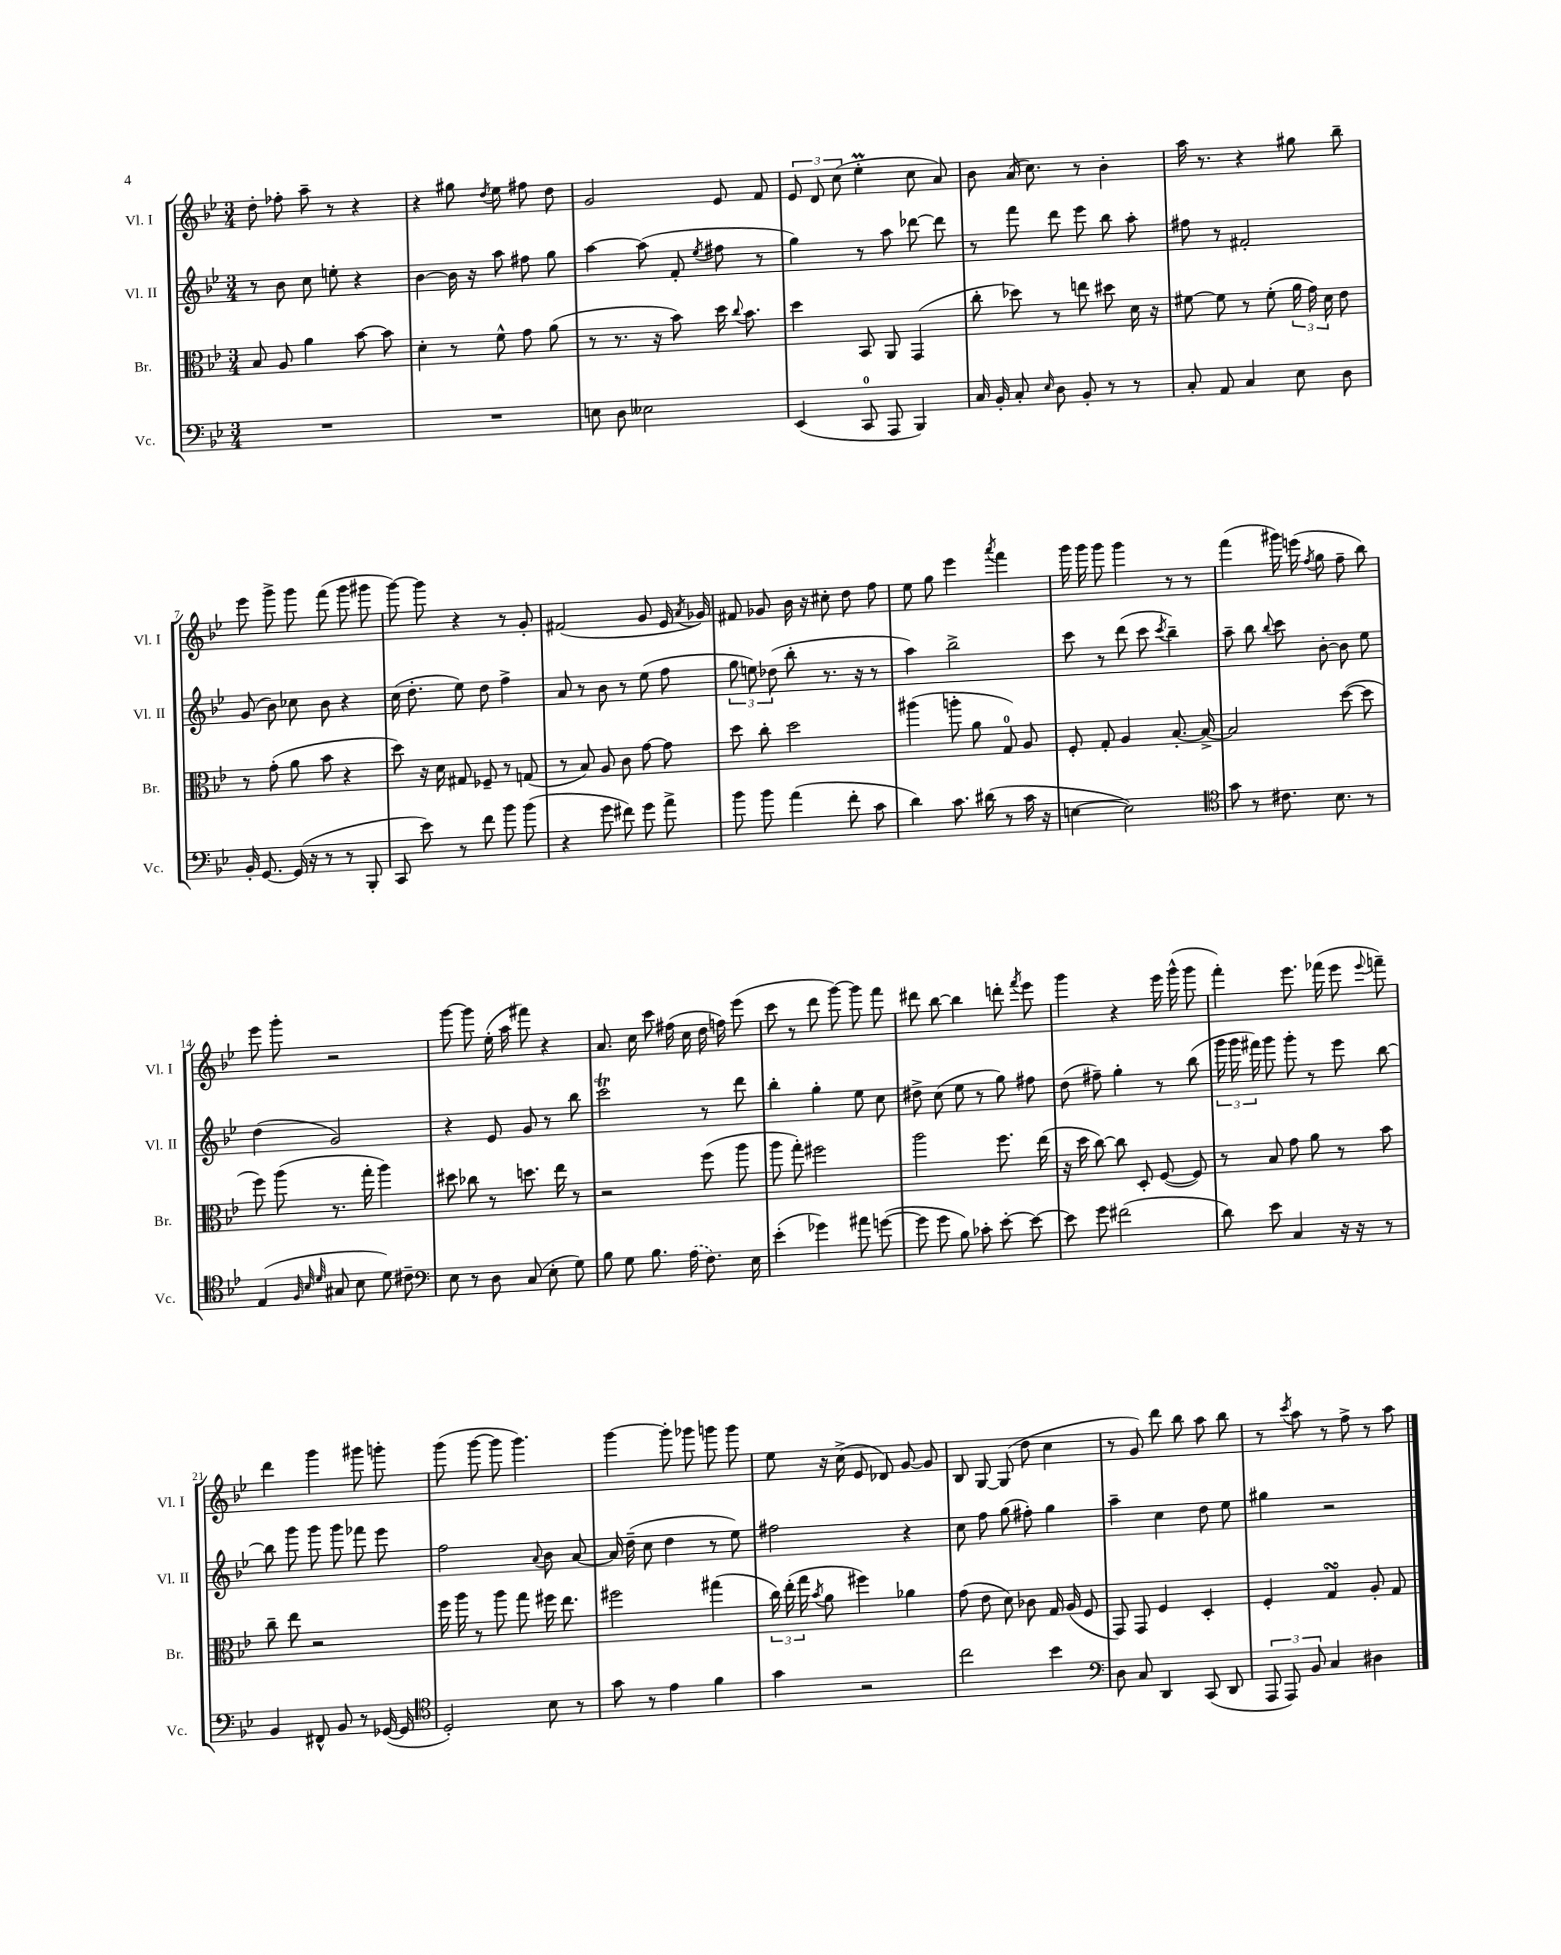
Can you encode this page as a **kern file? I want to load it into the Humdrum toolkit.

**kern	**kern	**kern	**kern
*staff4	*staff3	*staff2	*staff1
*clefF4	*clefC3	*clefG2	*clefG2
*k[b-e-]	*k[b-e-]	*k[b-e-]	*k[b-e-]
*M3/4	*M3/4	*M3/4	*M3/4
2.r	8B-/	8r	8dd'\
.	8A/	8b-\	8ff-'\
.	4a\	8cc\	8aa~\
.	.	8ee'\	8r
.	[8b-\	4r	4r
.	8b-\]	.	.
=	=	=	=
2.r	4d'\	[4b-\	4r
.	8r	16b-\]	8gg#\
.	.	16r	.
.	.	.	8qdd/
.	8f^^\	8aa\	8ee-\
.	8g\	8ff#\	8ff#\
.	(8a\	8gg\	8dd\
=	=	=	=
8E\	8r	[4aa\	2g/
8D\	8.r	.	.
2E--\	.	(8aa\]	.
.	16r	.	.
.	8b-\)	8f'/	.
.	.	8qee-/	.
.	16dd\	8ff#\	8e-/
.	8qqcc/	.	.
.	8.b-\	.	.
.	.	8r	8f/
=	=	=	=
(4EE-/	4dd\	4gg\)	12e-/
.	.	.	12d/
.	.	.	(12cc\
8CC/	8BB-/	8r	4ee-'\
8AAA/	8AA/	8aa\	.
4BBB-/)	(4GG/	[8ddd-\	8cc\
.	.	8ddd-\]	8a/)
=	=	=	=
16C/	8cc'\	8r	8b-\
16BB-'/	.	.	.
8C'/	8dd-\)	8fff\	(16a/
.	.	.	8.cc\)
16qqE-/	.	.	.
8D\	8r	8ddd\	.
8BB-'/	8ee\	8eee-\	8r
8r	8dd#\	8bb-\	4b-'\
8r	16d\	8aa'\	.
.	16r	.	.
=	=	=	=
8C'/	[8f#\	8ff#\	16aa\
.	.	.	8.r
8AA/	8f#\]	8r	.
4C/	8r	2f#'/	4r
.	(8f#'\	.	.
8E-\	24a\	.	8gg#\
.	24g\)	.	.
.	24d\	.	.
8D\	8e-\	.	8bb-~\
=	=	=	=
16BB-'/	8r	(8g/	8eee-\
[8.GG/	.	.	.
.	(8g'\	8b-\)	8ggg^\
(16GG/]	8a\	8cc-\	8ggg\
16r	.	.	.
8r	8b-\	8b-\	(8fff\
8r	4r	4r	8ggg\
8BBB-'/	.	.	8ggg#\
=	=	=	=
8CC/	8dd\)	(16cc\	[8ggg\)
.	.	8.dd'\	.
8e-\)	16r	.	8ggg\]
.	16d\	.	.
8r	8G#/	8ee-\)	4r
8f\	8F-~/	8dd\	.
8b-\	8r	4ff^\	8r
(8b-\	(8G/	.	8g'/
=	=	=	=
4r	8r	8a/	(2f#/
.	8B-/)	8r	.
8g\	8A/	8b-\	.
8f#\)	8c\	8r	.
8g\	[8g\	(8ee-\	8g/
8a^\	8g\]	8ff\	16e-/
.	.	.	8qa/
.	.	.	16g-/)
=	=	=	=
8b-\	8dd\	12gg\	8f#/
.	.	12ee\)	.
8b-\	8cc'\	.	8g-/
.	.	(12dd-\	.
(4a\	2dd\	8bb-'\	16b-\
.	.	.	16r
.	.	8.r	8cc#'\
8f'\	.	.	8dd\
.	.	16r	.
8c\	.	8r	8ff\
=	=	=	=
4d\)	(4aa#\	4aa\)	8ee-\
.	.	.	8gg\
8.c\	8aa'\	2bb-^\	4eee-\
.	8a\	.	.
(16d#\	.	.	.
.	.	.	8qaaa/
8r	8G/)	.	4fff\
16c\	8A/	.	.
16r	.	.	.
=	=	=	=
[4E\	8F'/	8ccc\	16ggg\
.	.	.	16ggg\
.	8G'/	8r	8ggg\
2E\])	4A/	(8ddd\	4ggg\
.	.	8ccc\	.
.	.	8qccc/	.
.	[8.B-'/	4bb-~\)	8r
.	.	.	8r
.	16B-^/_	.	.
=	=	=	=
*clefC4	*	*	*
8g\	2B-/]	8aa~\	(4fff\
8r	.	8bb-\	.
.	.	8qqbb-/	.
8.c#\	.	8ccc\	16ggg#\)
.	.	.	(16eee\
.	.	.	8qff/
.	.	[8b-'\	8gg\
8.B-\	.	.	.
.	([8dd\	8b-\]	8ff~\
8r	8dd\]	8ee-\	8bb-\)
=	=	=	=
(4E-/	8ff\)	(4dd\	8eee-\
.	(8aa\	.	8ggg'\
32qqF/	.	.	.
32qqB-/	.	.	.
32qqd/	.	.	.
8G#/	8.r	2g/)	2r
8B-\	.	.	.
.	16gg'\	.	.
8d\)	4aa\)	.	.
8c#~\	.	.	.
=	=	=	=
*clefF4	*	*	*
8E-\	8dd#\	4r	[8ggg\
8r	8cc-\	.	8ggg\]
8D\	8r	8e-/	(16ee-'\
.	.	.	16aa\
(8C/	8.dd\	8g/	8fff#\)
8E-'\	.	8r	4r
.	16ee-\	.	.
8G\)	8r	8bb-\	.
=	=	=	=
8B-\	2r	2ccc\	8.a/
8G\	.	.	.
.	.	.	16cc\
8.B-\	.	.	8ccc\
.	.	.	(16ff#\
(16A\	.	.	16cc\
8.F\)	(8ff\	8r	16dd\
.	.	.	16ff\)
.	8aa\	8ddd\	(8eee-\
16E-\	.	.	.
=	=	=	=
(4e-'\	8aa\	4bb-'\	8ccc\
.	8gg'\)	.	8r
4g-\)	2ff#\	4gg'\	8ddd\
.	.	.	[8ggg\)
8a#\	.	8ee-\	8ggg\]
([8g\	.	8cc\	8fff\
=	=	=	=
8g\]	2aa\	8dd#^\	8ddd#\
8g\	.	(8cc\	[8bb-\
8B-\)	.	8ee-\	4bb-\]
8c-'\	.	8r	.
[8e-'\	8.ff\	8gg\)	8ddd'\
.	.	.	8qfff/
8e-\_	.	8ff#\	8eee-\
.	(16ee-\	.	.
=	=	=	=
8e-\]	16r	(8dd\	4ggg\
.	16dd\	.	.
8g\	[8cc\)	8ff#~\)	.
(2f#\	8cc\]	4gg'\	4r
.	8D'/	.	.
.	([8F/	8r	16eee-\
.	.	.	(16ggg^^\
.	8F/])	(8bb-\	8ggg\
=	=	=	=
8d\)	8r	24ggg\	4fff'\)
.	.	24ggg\	.
.	.	24fff#\)	.
8e-\	8B-/	8ggg\	.
4C/	8g\	8ggg'\	8.eee-\
.	8a\	8r	.
.	.	.	(16fff-\
16r	8r	8eee-\	8eee-\
16r	.	.	.
.	.	.	8qqeee-/
8r	8b-\	[8bb-\	8fff~\)
=	=	=	=
4BB-/	8cc~\	8bb-\]	4ddd\
.	8ee-\	8ggg\	.
8FF#^^/	2r	8ggg\	4ggg\
8BB-/	.	8ggg\	.
8r	.	8fff-\	8ggg#\
([16GG-/	.	8eee-\	8ggg'\
16GG-/]	.	.	.
=	=	=	=
*clefC4	*	*	*
2D'/)	16ff\	2ff\	(8ggg\
.	16aa\	.	.
.	8r	.	[8ggg\
.	8aa\	.	8ggg\]
.	8gg\	.	4.ggg\)
.	.	8qqa/	.
8B-\	16ff#\	8b-\	.
.	8.ee-\	.	.
8r	.	[8a/	.
=	=	=	=
8g\	2ff#\	16a/]	[4ggg\
.	.	(16dd~\	.
8r	.	8cc\	.
4e-\	.	4dd\	8ggg'\]
.	.	.	8ggg-\
4f\	(4gg#\	8r	8ggg\
.	.	8ee-\)	8ggg\
=	=	=	=
4g\	24cc\)	2ff#\	8ee-\
.	(24ee-'\	.	.
.	24gg\	.	.
.	8qb-/	.	.
.	8a\	.	16r
.	.	.	(16cc^\
2r	4ff#\)	.	8e-/
.	.	.	8d-/)
.	4a-\	4r	[8g/
.	.	.	8g/]
=	=	=	=
2cc\	(8g\	8cc\	8B-/
.	8e-\	8ff\	[8G/
.	8d\)	(8gg\	(8G/]
.	8c-\	8ff#'\)	8dd\
4b-\	16G/	4gg\	4cc\
.	(16A/	.	.
.	8F/	.	.
=	=	=	=
*clefF4	*	*	*
8D\	8GG/)	4aa~\	8r
8C/	8GG/	.	8g/)
4DD/	4F/	4cc\	8ddd\
.	.	.	8bb-\
(8CC/	4D'/	8dd\	8aa\
8DD/	.	8ee-\	8bb-\
=	=	=	=
12AAA/	4F'/	4gg#\	8r
12AAA/)	.	.	.
.	.	.	8qccc/
.	.	.	8aa\
12BB-/	.	.	.
4C/	4G/	2r	8r
.	.	.	8ff^\
4D#\	8A'/	.	8r
.	8G/	.	8aa\
==	==	==	==
*-	*-	*-	*-
